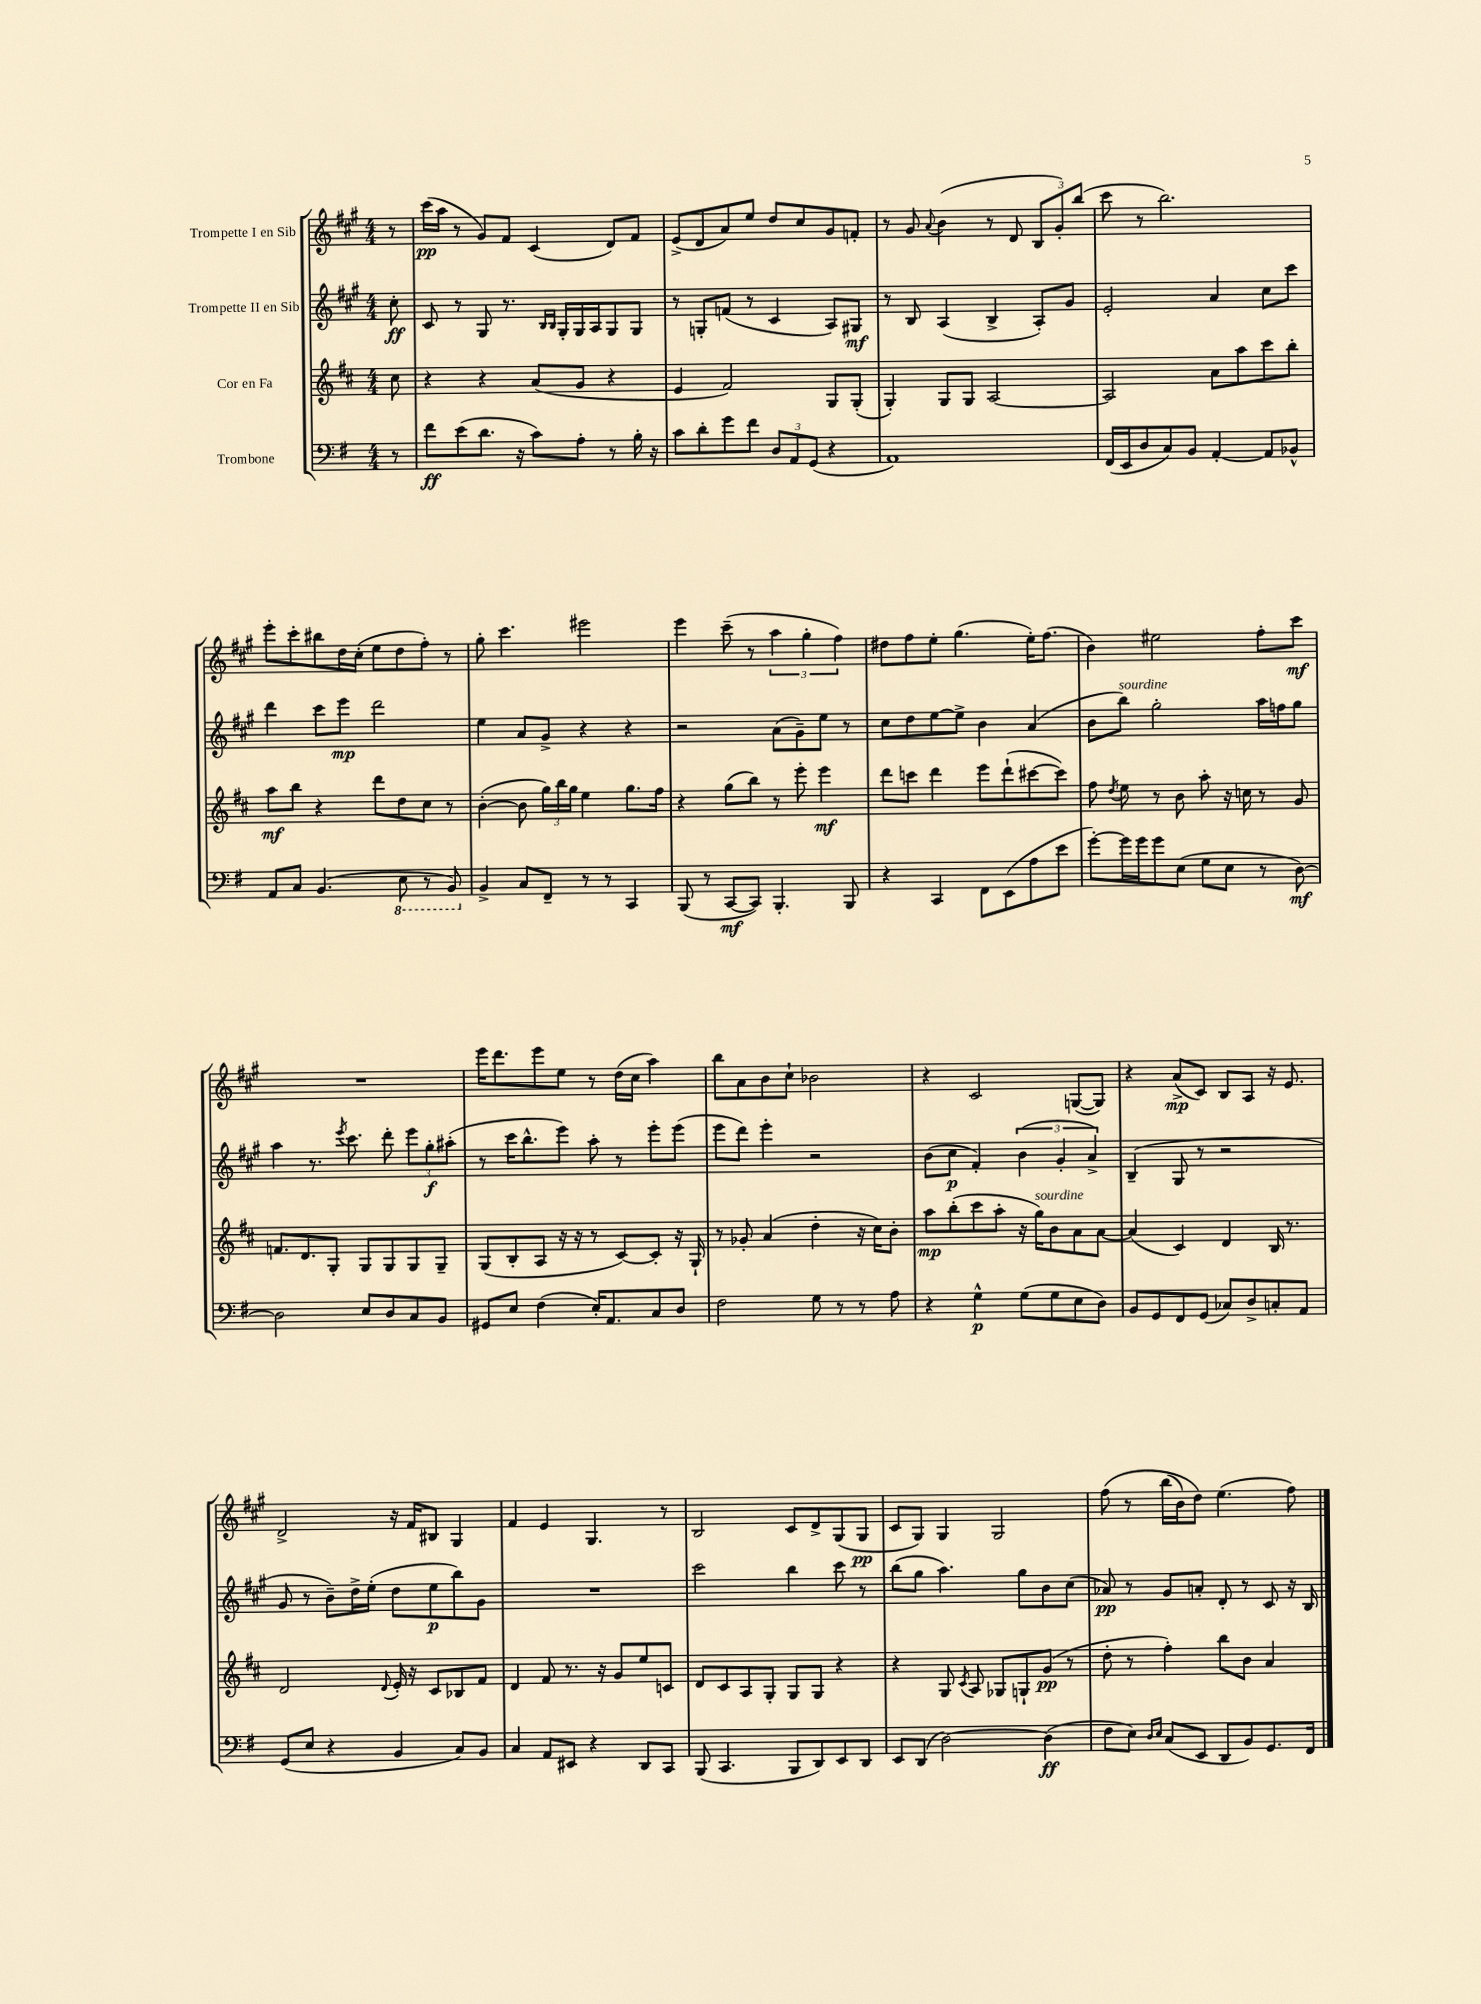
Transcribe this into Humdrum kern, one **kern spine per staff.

**kern	**dynam	**kern	**dynam	**kern	**dynam	**kern	**dynam
*part4	*part4	*part3	*part3	*part2	*part2	*part1	*part1
*staff4	*staff4	*staff3	*staff3	*staff2	*staff2	*staff1	*staff1
*I"Trombone	*	*I"Cor en Fa	*	*I"Trompette II en Sib	*	*I"Trompette I en Sib	*
*clefF4	*	*clefG2	*	*clefG2	*	*clefG2	*
*k[f#]	*	*k[f#c#]	*	*k[f#c#g#]	*	*k[f#c#g#]	*
*M4/4	*	*M4/4	*	*M4/4	*	*M4/4	*
=	=	=	=	=	=	=	=
8r	.	8cc#\	.	8cc#'\	ff	8r	.
=1	=1	=1	=1	=1	=1	=1	=1
8f#\L	ff	4r	.	8c#/	.	(16ccc#\LL	pp
.	.	.	.	.	.	16aa\JJ	.
(8e\	.	.	.	8r	.	8r	.
8.d\J	.	4r	.	8G#/	.	8g#/L)	.
.	.	.	.	8.r	.	8f#/J	.
16r	.	.	.	.	.	.	.
8c\L)	.	(8a/L	.	.	.	(4c#/	.
.	.	.	.	16qqB/LL	.	.	.
.	.	.	.	16qqB/JJ	.	.	.
.	.	.	.	16G#'/LL	.	.	.
8A'\J	.	8g/J	.	16G#/	.	.	.
.	.	.	.	16A/J	.	.	.
8r	.	4r	.	8G#/	.	8d/L)	.
16B'\	.	.	.	8G#/J	.	8f#/J	.
16r	.	.	.	.	.	.	.
=2	=2	=2	=2	=2	=2	=2	=2
8c\L	.	4e/	.	8r	.	(8e^/L	.
8d'\	.	.	.	8Gn'/L	.	8d/	.
8g\	.	2f#/)	.	(8fn/J	.	8a/)	.
8f#\J	.	.	.	8r	.	8ee/J	.
12D/L	.	.	.	4c#/	.	8dd/L	.
12AA/	.	.	.	.	.	.	.
.	.	.	.	.	.	8cc#/	.
(12GG/J	.	.	.	.	.	.	.
4r	.	8G/L	.	8A/L)	.	8g#/	.
.	.	(8G'/J	.	8G#X/J	mf	8fn'/J	.
=3	=3	=3	=3	=3	=3	=3	=3
1AA)	.	4G'/)	.	8r	.	8r	.
.	.	.	.	8B/	.	8g#/	.
.	.	.	.	.	.	8qqa/	.
.	.	8G/L	.	(4A/	.	(4b\	.
.	.	8G/J	.	.	.	.	.
.	.	[2A/	.	4B^/	.	8r	.
.	.	.	.	.	.	8d/	.
.	.	.	.	8A'/L)	.	12B/L	.
.	.	.	.	.	.	12g#'/)	.
.	.	.	.	8g#/J	.	.	.
.	.	.	.	.	.	(12bb/J	.
=4	=4	=4	=4	=4	=4	=4	=4
(16FF#/LL	.	2A/]	.	2e'/	.	8ccc#\	.
16EE/J	.	.	.	.	.	.	.
8D/	.	.	.	.	.	8r	.
8C/)	.	.	.	.	.	2.bb\)	.
8BB/J	.	.	.	.	.	.	.
[4AA'/	.	8a\L	.	4a/	.	.	.
.	.	8aa\	.	.	.	.	.
8AA/L]	.	8ccc#\	.	8cc#\L	.	.	.
8BB-X^^/J	.	8bb'\J	.	8ccc#\J	.	.	.
!!LO:LB:g=z
=5	=5	=5	=5	=5	=5	=5	=5
8AA/L	.	8aa\L	mf	4ddd\	.	8eee'\L	.
8C/J	.	8bb\J	.	.	.	8ccc#'\	.
(4.BB/	.	4r	.	8ccc#\L	.	8bb#X\	.
.	.	.	.	8eee\J	mp	16dd\L	.
.	.	.	.	.	.	(16cc#'\JJ	.
.	.	8ddd\L	.	2ddd\	.	8ee\L	.
*8ba	*	*	*	*	*	*	*
8EE\	.	8dd\	.	.	.	8dd\	.
8r	.	8cc#\J	.	.	.	8ff#'\J)	.
8BBB/)	.	8r	.	.	.	8r	.
=6	=6	=6	=6	=6	=6	=6	=6
*X8ba	*	*	*	*	*	*	*
4BB^/	.	([4b'\	.	4ee\	.	8gg#'\	.
.	.	.	.	.	.	4.ccc#\	.
8C/L	.	8b\]	.	8a/L	.	.	.
8FF#~/J	.	24gg\LL)	.	8g#^/J	.	.	.
.	.	24bb\	.	.	.	.	.
.	.	24gg\JJ	.	.	.	.	.
8r	.	4ee\	.	4r	.	2eee#X\	.
8r	.	.	.	.	.	.	.
4CC/	.	8.gg\L	.	4r	.	.	.
.	.	16ff#\Jk	.	.	.	.	.
=7	=7	=7	=7	=7	=7	=7	=7
(8BBB/	.	4r	.	2r	.	4eee\	.
8r	.	.	.	.	.	.	.
[8CC/L	mf	(8gg\L	.	.	.	(8ccc#~\	.
8CC/J])	.	8bb\J)	.	.	.	8r	.
4.BBB'/	.	8r	.	(8a\L	.	6aa\	.
.	.	8eee'\	.	8g#~\)	.	.	.
.	.	.	.	.	.	6gg#'\	.
.	.	4eee\	mf	8ee\J	.	.	.
.	.	.	.	.	.	6ff#\)	.
8BBB/	.	.	.	8r	.	.	.
=8	=8	=8	=8	=8	=8	=8	=8
4r	.	8ddd\L	.	8cc#\L	.	8dd#X\L	.
.	.	8cccn\J	.	8dd\	.	8ff#\	.
4CC/	.	4ddd\	.	[8ee\	.	8ee'\J	.
.	.	.	.	8ee^\J]	.	(4.gg#\	.
8FF#\L	.	8eee\L	.	4b\	.	.	.
(8EE\	.	(8ddd`\	.	.	.	.	.
8A\	.	[8ccc#X\	.	(4a/	.	16ee'\KL)	.
.	.	.	.	.	.	(8.ff#\J	.
8e\J	.	8ccc#\J])	.	.	.	.	.
=9	=9	=9	=9	=9	=9	=9	=9
[8g'\L)	.	8ff#\	.	8b\L	.	4b\)	.
.	.	8qdd/	.	.	.	.	.
!	!	!	!	!LO:TX:a:i:t=sourdine	!	!	!
16g\L]	.	8ee\	.	8bb\J)	.	.	.
16g\J	.	.	.	.	.	.	.
8g\	.	8r	.	2gg#'\	.	2ee#X\	.
(8E\J	.	8b\	.	.	.	.	.
8G\L	.	8aa'\	.	.	.	.	.
8E\J	.	16r	.	.	.	.	.
.	.	16ccn\	.	.	.	.	.
8r	.	8r	.	16aa\LL	.	8ff#'\L	.
.	.	.	.	16ffn\J	.	.	.
[8D\)	mf	8g/	.	8gg#\J	.	8ccc#\J	mf
!!LO:LB:g=z
=10	=10	=10	=10	=10	=10	=10	=10
2D\]	.	8.fn/L	.	4aa\	.	1r	.
.	.	8.d/	.	.	.	.	.
.	.	.	.	8.r	.	.	.
.	.	8G'/J	.	.	.	.	.
.	.	.	.	8qeee/	.	.	.
.	.	.	.	8.ccc#\	.	.	.
8E/L	.	8G/L	.	.	.	.	.
8D/	.	8G/	.	8ddd'\	.	.	.
8C/	.	8G/	.	12eee\L	.	.	.
.	.	.	.	12gg#'\	f	.	.
8BB/J	.	8G~/J	.	.	.	.	.
.	.	.	.	(12aa#X'\J	.	.	.
=11	=11	=11	=11	=11	=11	=11	=11
8GG#X/L	.	(8G/L	.	8r	.	16eee\KL	.
.	.	.	.	.	.	8.ddd\	.
8E/J	.	8B'/	.	16ccc#\KL	.	.	.
.	.	.	.	8.bb^^\	.	.	.
(4F#\	.	8A/J	.	.	.	8eee\	.
.	.	16r	.	8eee\J)	.	8ee\J	.
.	.	16r	.	.	.	.	.
16E'/KL)	.	8r	.	8aa'\	.	8r	.
8.AA/	.	.	.	.	.	.	.
.	.	[8c#/L)	.	8r	.	(16dd\LL	.
.	.	.	.	.	.	16cc#\JJ	.
8C/	.	8c#'/J]	.	8eee'\L	.	4aa\)	.
8D/J	.	16r	.	(8eee\J	.	.	.
.	.	16G`/	.	.	.	.	.
=12	=12	=12	=12	=12	=12	=12	=12
2F#\	.	8r	.	8eee\L	.	8bb\L	.
.	.	8g-X'/	.	8ddd\J)	.	8a\	.
.	.	(4a/	.	4eee'\	.	8b\	.
.	.	.	.	.	.	8cc#`\J	.
8G\	.	4dd'\	.	2r	.	2b-X\	.
8r	.	.	.	.	.	.	.
8r	.	16r	.	.	.	.	.
.	.	16cc#\KL)	.	.	.	.	.
8A\	.	8b'\J	.	.	.	.	.
=13	=13	=13	=13	=13	=13	=13	=13
4r	.	8aa\L	mp	(8b\L	.	4r	.
.	.	(8bb'\	.	8cc#\J	p	.	.
4G^^\	p	8ccc#\	.	4f#'/)	.	2c#/	.
.	.	8aa'\J	.	.	.	.	.
(8G\L	.	16r	.	(6b\	.	.	.
!	!	!LO:TX:a:i:t=sourdine	!	!	!	!	!
.	.	16gg\KL)	.	.	.	.	.
8G\	.	8b\	.	.	.	.	.
.	.	.	.	6g#'/	.	.	.
8E\	.	8a\	.	.	.	([8Gn/L	.
.	.	.	.	6a^/)	.	.	.
8D\J)	.	[8a\J	.	.	.	8G/J])	.
=14	=14	=14	=14	=14	=14	=14	=14
8BB/L	.	(4a/]	.	(4B~/	.	4r	.
8GG/	.	.	.	.	.	.	.
8FF#/	.	4c#/)	.	8G#/	.	(8a^/L	mp
(8GG/J	.	.	.	8r	.	8c#/J)	.
8C-X/L)	.	4d/	.	2r	.	8B/L	.
8D^/	.	.	.	.	.	8A/J	.
8Cn'/	.	16B/	.	.	.	16r	.
.	.	8.r	.	.	.	8.e/	.
8AA/J	.	.	.	.	.	.	.
!!LO:LB:g=z
=15	=15	=15	=15	=15	=15	=15	=15
(8GG/L	.	2d/	.	8g#/	.	2d^/	.
8E/J	.	.	.	8r	.	.	.
4r	.	.	.	8b~\L)	.	.	.
.	.	.	.	16dd^\L	.	.	.
.	.	.	.	(16ee'\JJ	.	.	.
.	.	8qqd/	.	.	.	.	.
4BB/	.	16e'/	.	8dd\L	.	16r	.
.	.	16r	.	.	.	16f#/KL	.
.	.	8c#/L	.	8ee\	p	8B#X/J	.
8C/L)	.	8B-X/	.	8bb\)	.	4G#/	.
8BB/J	.	8f#/J	.	8g#\J	.	.	.
=16	=16	=16	=16	=16	=16	=16	=16
4C/	.	4d/	.	1r	.	4f#/	.
8AA/L	.	8f#/	.	.	.	4e/	.
8EE#X/J	.	8.r	.	.	.	.	.
4r	.	.	.	.	.	4.G#/	.
.	.	16r	.	.	.	.	.
.	.	8g/L	.	.	.	.	.
8DD/L	.	8ee/	.	.	.	.	.
8CC/J	.	8cn/J	.	.	.	8r	.
=17	=17	=17	=17	=17	=17	=17	=17
(8BBB/	.	8d/L	.	2ccc#\	.	2B/	.
4.CC/	.	8c#/	.	.	.	.	.
.	.	8A/	.	.	.	.	.
.	.	8G'/J	.	.	.	.	.
8BBB/L	.	8G/L	.	4bb\	.	8c#/L	.
8DD/)	.	8G/J	.	.	.	8d^/	.
8EE/	.	4r	.	8ccc#\	.	(8G#/	.
8DD/J	.	.	.	8r	.	8G#/J	pp
=18	=18	=18	=18	=18	=18	=18	=18
8EE/L	.	4r	.	(8bb\L	.	8c#/L	.
(8DD/J	.	.	.	8gg#\J	.	8G#/J)	.
[2D\)	.	8G/	.	4.aa\)	.	4G#/	.
.	.	8qc#/	.	.	.	.	.
.	.	8A/	.	.	.	.	.
.	.	8G-X/L	.	.	.	2G#/	.
.	.	8Gn`/	.	8gg#\L	.	.	.
(4D\]	ff	(8g/J	pp	8b\	.	.	.
.	.	8r	.	(8cc#\J	.	.	.
=19	=19	=19	=19	=19	=19	=19	=19
8F#\L	.	8dd'\	.	8a-X/)	pp	(8ff#\	.
8E\J)	.	8r	.	8r	.	8r	.
16qqD/LL	.	.	.	.	.	.	.
16qqE/JJ	.	.	.	.	.	.	.
(8C/L	.	4ff#'\)	.	8g#/L	.	(16bb\LL	.
.	.	.	.	.	.	16b\J)	.
8EE/J	.	.	.	8an'/J	.	8dd\J)	.
8DD/L	.	8bb\L	.	8d'/	.	(4.ee\	.
8BB/)	.	8b\J	.	8r	.	.	.
8.GG/	.	4a/	.	8c#/	.	.	.
.	.	.	.	16r	.	8ff#\)	.
16FF#/Jk	.	.	.	16B/	.	.	.
==	==	==	==	==	==	==	==
*-	*-	*-	*-	*-	*-	*-	*-
